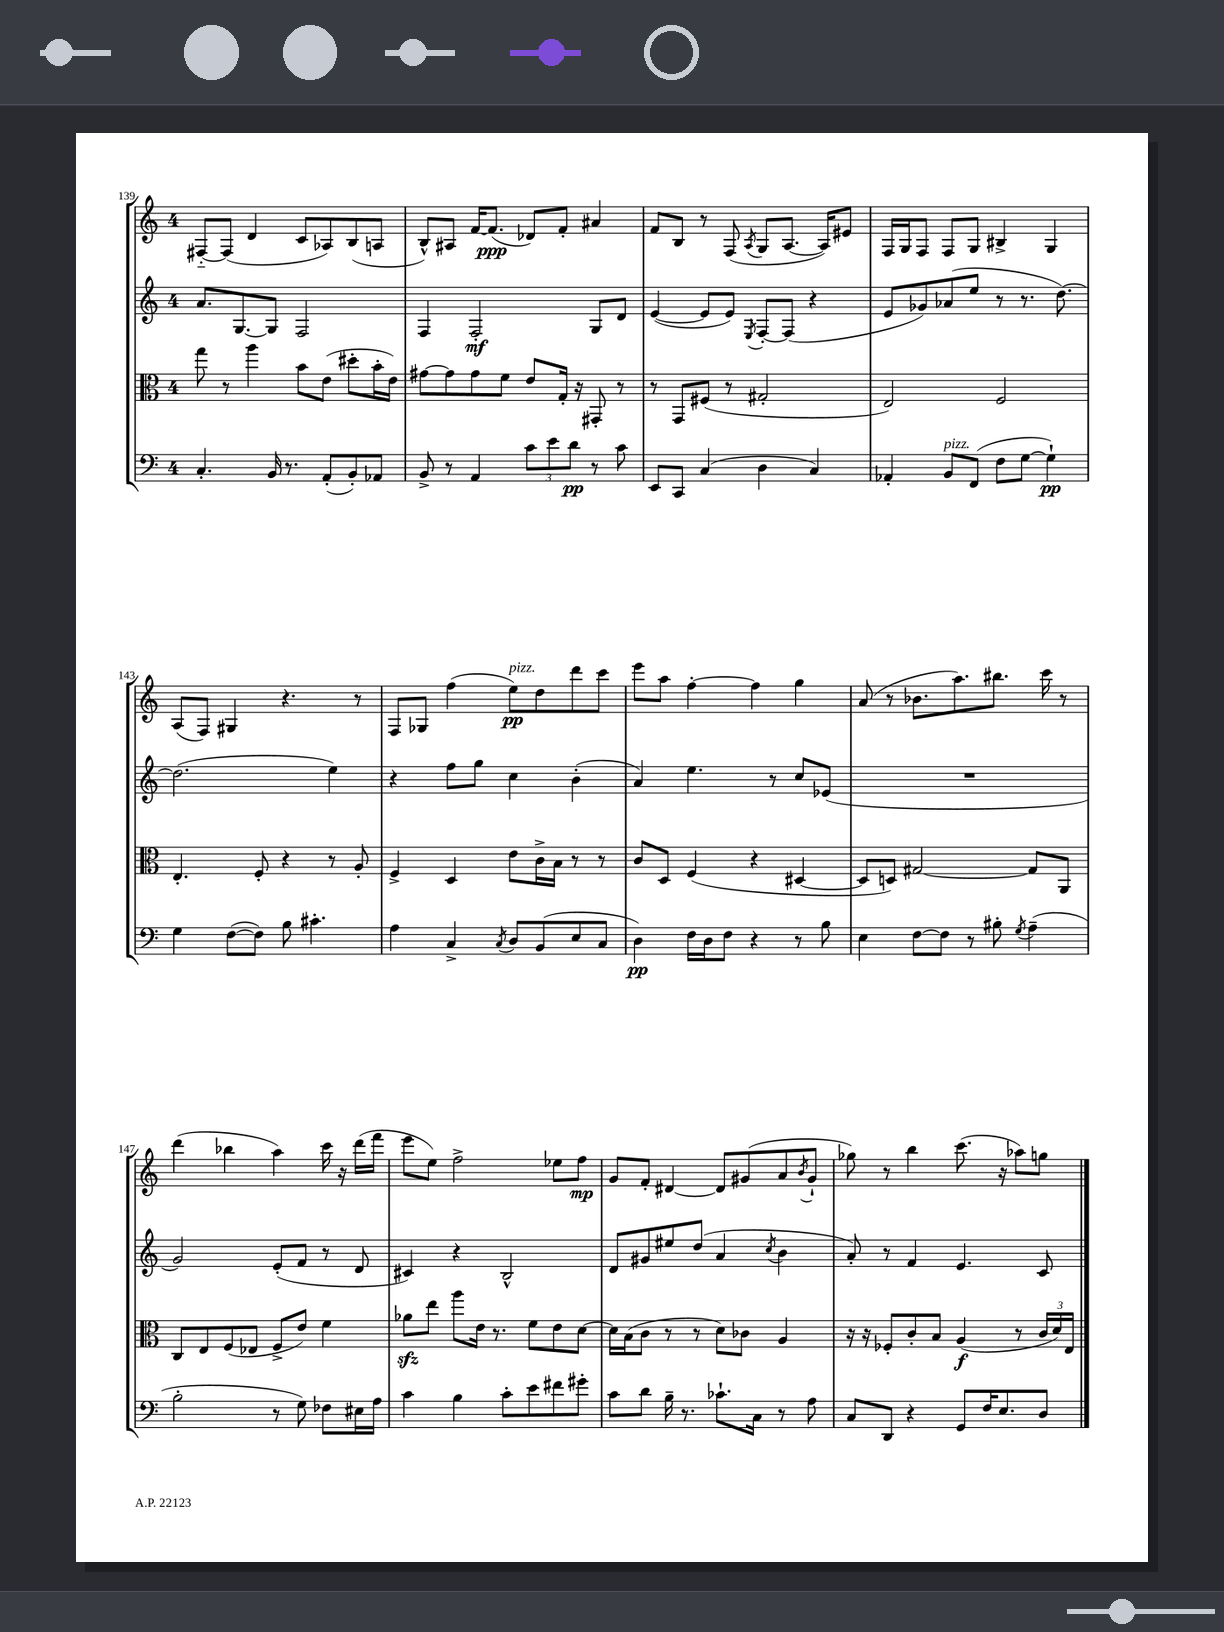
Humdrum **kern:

**kern	**kern	**kern	**kern
*staff4	*staff3	*staff2	*staff1
*clefF4	*clefC3	*clefG2	*clefG2
*k[]	*k[]	*k[]	*k[]
*M4/4	*M4/4	*M4/4	*M4/4
4.C'	8gg	8.a	[8F#'~
.	8r	.	(8F#]
.	.	[8.G	.
.	4aa	.	4d
16BB	.	8G]	.
8.r	.	.	.
.	8b	2F	8c
(8AA'	(8e	.	8A-)
8BB')	8dd#'	.	(8B
8AA-	16b'	.	8A
.	16e)	.	.
=	=	=	=
8BB^	[8g#	4F	8B^^)
8r	8g#]	.	8A#
4AA	8g#	2F'	[16f
.	.	.	(8.f]
.	8f	.	.
12c	8e	.	8d-)
12e	.	.	.
.	16G'	.	8f'
12d	.	.	.
.	16r	.	.
8r	8GG#'	8G	4a#
8c	8r	8d	.
=	=	=	=
8EE	8r	([4e	8f
8CC	8GG	.	8B
(4C	(8F#	8e]	8r
.	8r	8e)	(8F
.	.	8qE	8qA
4D	2G#'	[8F'	8G
.	.	(8F]	[8.A
4C)	.	4r	.
.	.	.	16A])
.	.	.	8e#
=	=	=	=
4AA-'	2E)	8e	16F
.	.	.	16G
.	.	8g-)	8F
8BB	.	(8a-	8F
(8FF	.	8ee	8G
8F	2F	8r	4B#^
[8G	.	8.r	.
4G`])	.	.	4G
.	.	[8.dd)	.
=	=	=	=
4G	4.E'	(2.dd]	(8A
.	.	.	8F)
([8F	.	.	4G#
8F])	8F'	.	.
8B	4r	.	4.r
4.c#'	.	.	.
.	8r	4ee)	.
.	8A'	.	8r
=	=	=	=
4A	4F^	4r	8F
.	.	.	8G-
4C^	4D	8ff	(4ff
.	.	8gg	.
8qC	.	.	.
8D	8e	4cc	8ee)
(8BB	16c^	.	8dd
.	16B	.	.
8E	8r	(4b'	8ddd
8C	8r	.	8ccc
=	=	=	=
4D)	8c	4a)	8eee
.	8D	.	8aa
16F	(4F	4.ee	[4ff'
16D	.	.	.
8F	.	.	.
4r	4r	.	4ff]
.	.	8r	.
8r	[4D#	8cc	4gg
8B	.	(8e-	.
=	=	=	=
4E	8D#]	1r	(8a
.	8D)	.	8r
[8F	[2G#	.	8.b-
8F]	.	.	.
.	.	.	8.aa)
8r	.	.	.
8B#'	.	.	8.bb#
8qG	.	.	.
(4A~	8G#]	.	.
.	.	.	16ccc
.	8AA	.	8r
=	=	=	=
2B'	8C	2g)	(4ddd
.	8E	.	.
.	(8F	.	4bb-
.	8E-	.	.
8r	8F^	(8e'	4aa)
8G)	8e)	8f	.
8F-	4f	8r	16ccc
.	.	.	16r
16E#	.	8d	(16ddd
16A	.	.	16fff
=	=	=	=
4c	8a-	4c#)	8eee
.	8ee	.	8ee)
4B	8aa	4r	2ff^
.	16e	.	.
.	8.r	.	.
8c'	.	2B^^	.
8e	8f	.	.
8f#	8e	.	8ee-
8g#'	[8d	.	8ff
=	=	=	=
8c	16d]	8d	8g
.	(16B	.	.
8d	8c	8g#	8f'
16B~	8r	8ee#	[4d#
8.r	.	.	.
.	8r	(8dd	.
8.c-`	8d)	4a	8d#]
.	8c-	.	(8g#
16C	.	.	.
.	.	8qcc	.
8r	4A	4b	8a
.	.	.	8qb
8A	.	.	8g#`
=	=	=	=
8C	16r	8a')	8gg-)
.	16r	.	.
8DD	8F-'	8r	8r
4r	8c'	4f	4bb
.	8B	.	.
8GG	(4A	4.e	(8.ccc
16F	.	.	.
8.E	.	.	16r
.	8r	.	8aa-)
8D	24c	8c	8gg
.	24d)	.	.
.	24E	.	.
==	==	==	==
*-	*-	*-	*-
